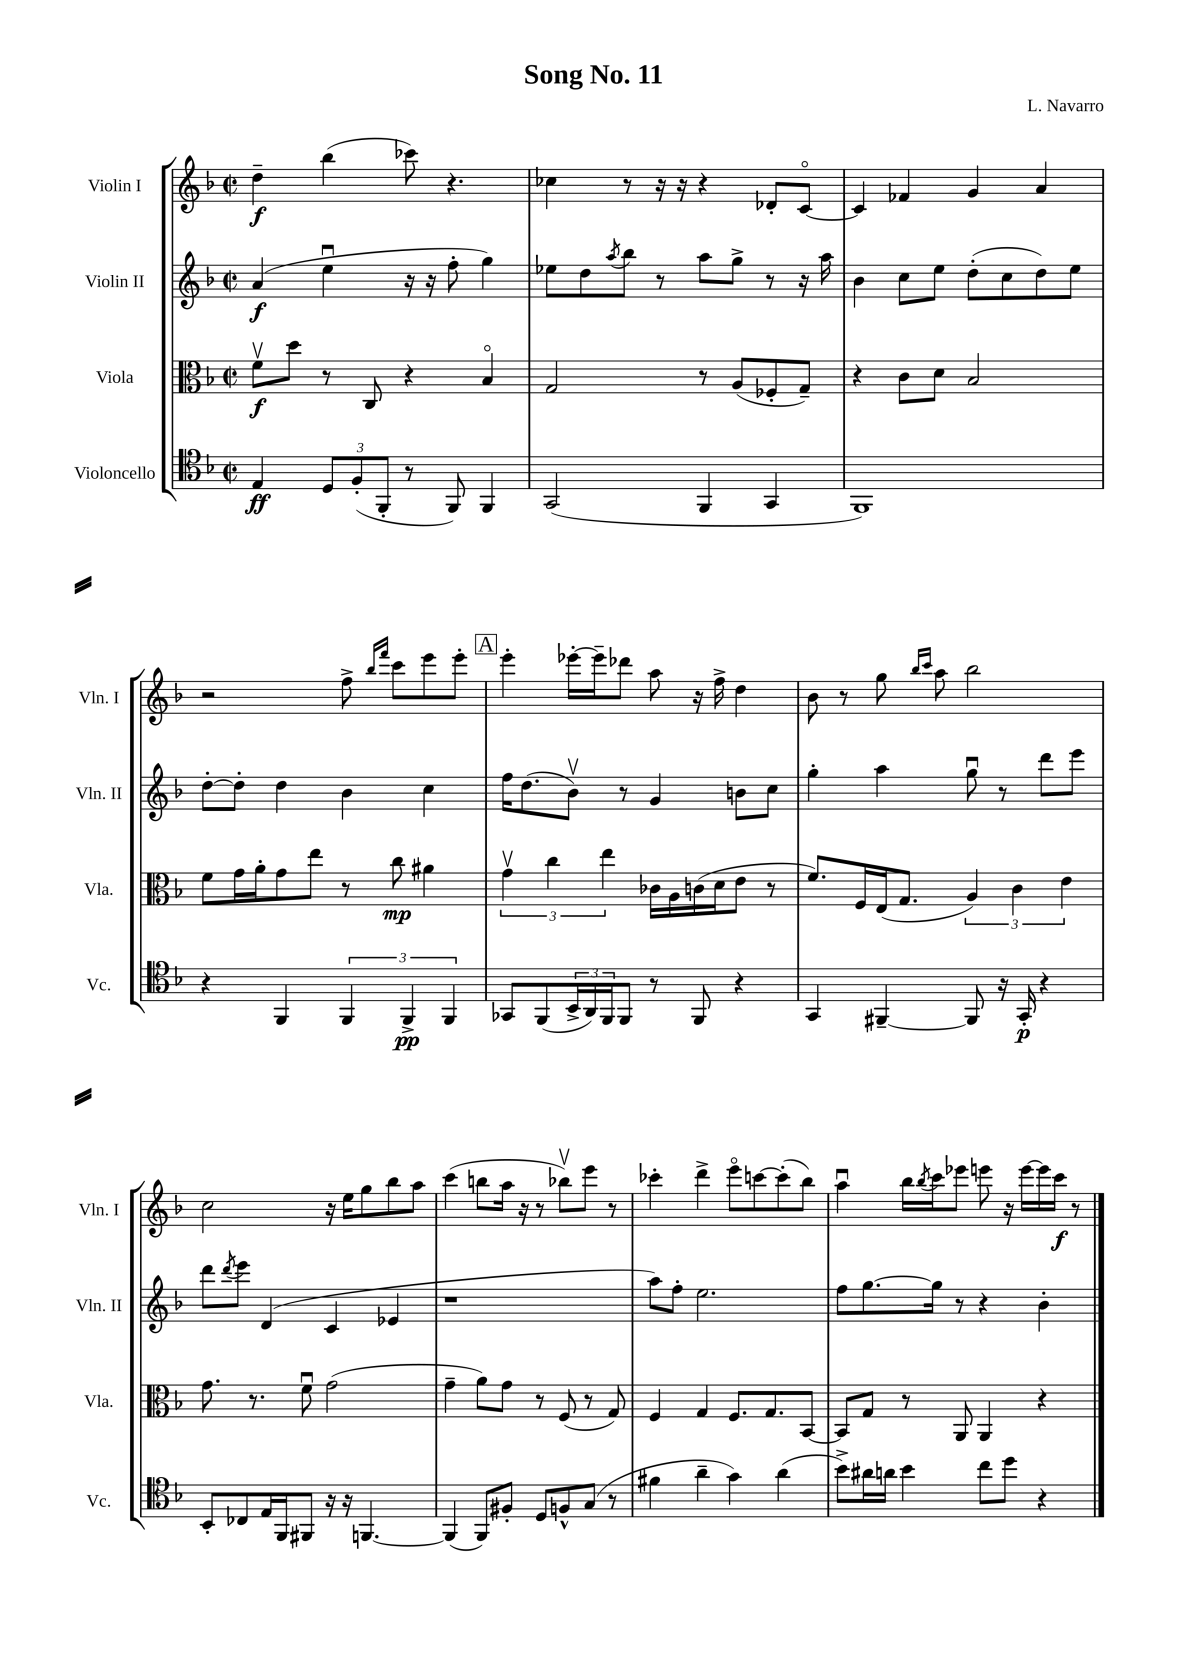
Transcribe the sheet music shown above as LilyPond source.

\header { title = "Song No. 11" composer = "L. Navarro" }
<<
\new StaffGroup <<
\new Staff = "s0" \with { instrumentName = "Violin I" shortInstrumentName = "Vln. I" } {
    \clef treble \key f \major \defaultTimeSignature \time 2/2
    d''4--\f bes''4( ces'''8) r4. |
    ces''4 r8 r16 r16 r4 des'8-. c'8~\flageolet |
    c'4 fes'4 g'4 a'4 |
    r2 f''8-> \grace { bes''16 f'''16 } c'''8 e'''8 e'''8-. |
    \mark \markup { \box "A" } e'''4-. ees'''16~-. ees'''16-- des'''8 a''8 r16 f''16-> d''4 |
    bes'8 r8 g''8 \grace { bes''16 c'''16 } a''8 bes''2 |
    c''2 r16 e''16 g''8 bes''8 a''8 |
    c'''4( b''8 a''16 r16 r8 bes''8\upbow) e'''8 r8 |
    ces'''4-. d'''4-> e'''8\flageolet c'''8~ c'''8-.( bes''8) |
    a''4\downbow bes''16 \acciaccatura { bes''8 } c'''16 ees'''8 e'''8 r16 e'''16~ e'''16 c'''16\f r8 \bar "|." |
}
\new Staff = "s1" \with { instrumentName = "Violin II" shortInstrumentName = "Vln. II" } {
    \clef treble \key f \major \defaultTimeSignature \time 2/2
    a'4\f( e''4\downbow r16 r16 f''8-. g''4) |
    ees''8 d''8 \acciaccatura { a''8 } bes''8 r8 a''8 g''8-> r8 r16 a''16 |
    bes'4 c''8 e''8 d''8-.( c''8 d''8) e''8 |
    d''8~-. d''8-. d''4 bes'4 c''4 |
    \mark \markup { \box "A" } f''16 d''8.( bes'8\upbow) r8 g'4 b'8 c''8 |
    g''4-. a''4 g''8\downbow r8 d'''8 e'''8 |
    d'''8 \acciaccatura { d'''8 } e'''8 d'4( c'4 ees'4 |
    r1 |
    a''8) f''8-. e''2. |
    f''8 g''8.~ g''16 r8 r4 bes'4-. \bar "|." |
}
\new Staff = "s2" \with { instrumentName = "Viola" shortInstrumentName = "Vla." } {
    \clef alto \key f \major \defaultTimeSignature \time 2/2
    f'8\upbow\f d''8 r8 c8 r4 bes4\flageolet |
    g2 r8 a8( fes8-. g8--) |
    r4 c'8 d'8 bes2 |
    f'8 g'16 a'16-. g'8 e''8 r8 c''8\mp ais'4 |
    \mark \markup { \box "A" } \tuplet 3/2 { g'4\upbow c''4 e''4 } ces'16 a16 c'16( d'16 e'8 r8 |
    f'8.) f16 e16( g8. \tuplet 3/2 { a4) c'4 e'4 } |
    g'8. r8. f'8\downbow g'2( |
    g'4-- a'8) g'8 r8 f8( r8 g8) |
    f4 g4 f8. g8. bes,8~ |
    bes,8 g8 r8 a,8 a,4 r4 \bar "|." |
}
\new Staff = "s3" \with { instrumentName = "Violoncello" shortInstrumentName = "Vc." } {
    \clef tenor \key f \major \defaultTimeSignature \time 2/2
    e4\ff \tuplet 3/2 { d8 f8-.( f,8-. } r8 f,8) f,4 |
    g,2( f,4 g,4 |
    f,1) |
    r4 f,4 \tuplet 3/2 { f,4 f,4->\pp f,4 } |
    \mark \markup { \box "A" } ges,8 f,8( \tuplet 3/2 { bes,16-> a,16) f,16 } f,8 r8 f,8 r4 |
    g,4 fis,4~-- fis,8 r16 g,16-.\p r4 |
    bes,8-. ces8 e16 f,16 fis,8 r16 r16 f,4.~ |
    f,4( f,8) fis8-. d8 f8-^ g8( r8 |
    fis'4 a'4-- g'4) a'4( |
    bes'8->) ais'16 a'16 bes'4 c''8 d''8 r4 \bar "|." |
}
>>
>>
\layout { \context { \Score \remove "Bar_number_engraver" } }
